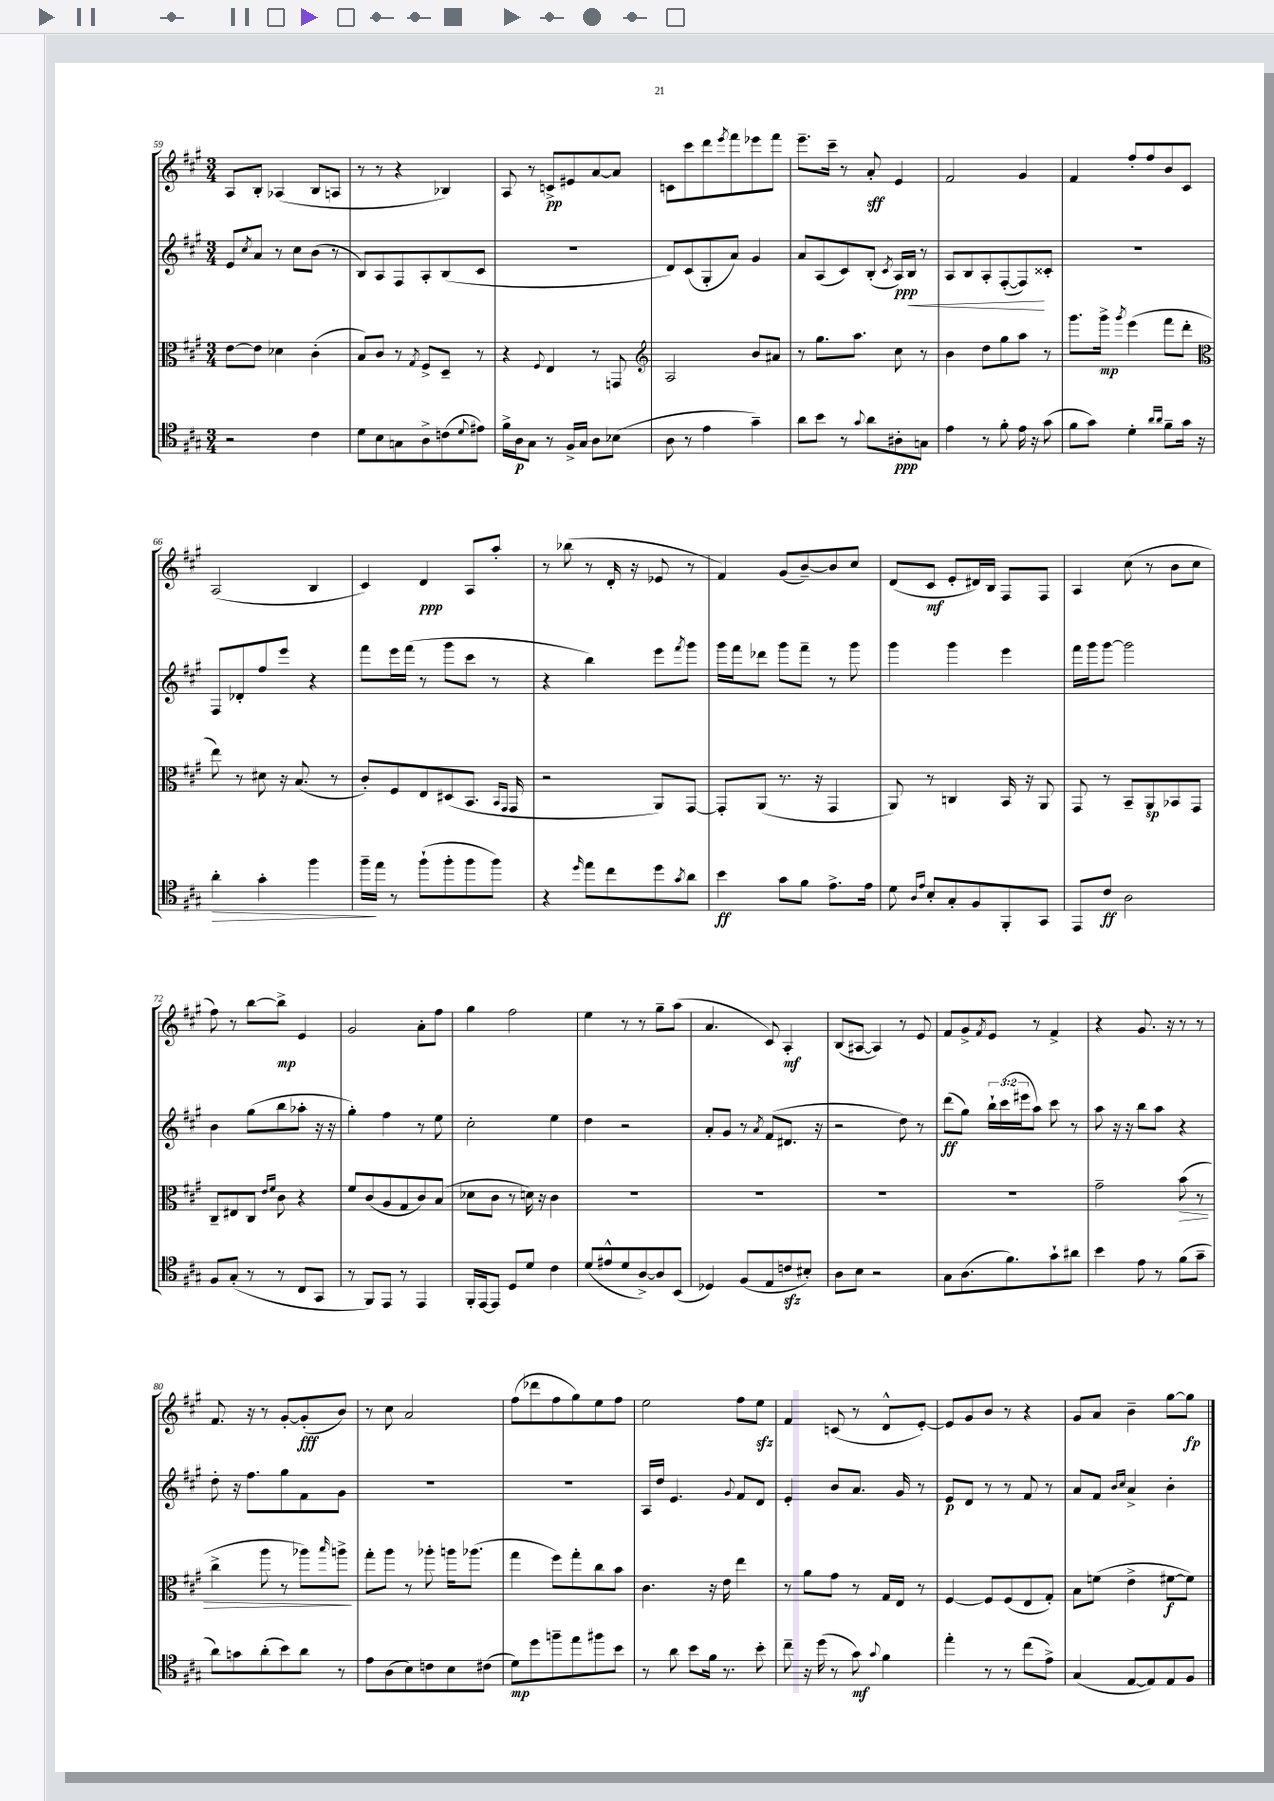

**kern	**kern	**kern	**kern
*staff4	*staff3	*staff2	*staff1
*clefC4	*clefC3	*clefG2	*clefG2
*k[f#c#g#]	*k[f#c#g#]	*k[f#c#g#]	*k[f#c#g#]
*M3/4	*M3/4	*M3/4	*M3/4
2r	[8e	8e	8A
.	.	8qcc#	.
.	8e]	8a	8B'
.	4d-	8r	(4A-
.	.	8cc#	.
4c#	(4c#'	(8b	8B
.	.	8r	8A
=	=	=	=
8d	8B)	8B)	8r
8B	8c#	8A	8r
8G	8r	8F#	4r
.	8qG#	.	.
8A^	8F#^	8A'	.
(8c	8D~	(8B	4B-)
8qqd	.	.	.
8e#)	8r	8c#	.
=	=	=	=
16f#^	4r	2.r	8A
16A	.	.	.
8G#	.	.	8r
.	8qqF#	.	.
8r	4E	.	8c^
16F#^	.	.	8e#
16G#	.	.	.
8A	8r	.	[8a
(8B-	8GG	.	8a]
=	=	=	=
*	*clefG2	*	*
8A	2A	8d)	8c
8r	.	(8c#	8ccc#
4e	.	8G#'	8ddd
.	.	.	8qeee
.	.	8a)	8fff#
4g#~)	8b	4g#	8eee-
.	8a#	.	8fff#
=	=	=	=
8a	8r	8a	8.eee~
8b	8.gg#	(8A	.
.	.	.	16ccc#~
8r	.	8c#)	8r
.	8.aa	.	.
8qqg#	.	.	.
8a	.	(8B'	8a'
.	.	8qc#	.
8A#'	8cc#	16A)	4e
.	.	16B	.
8G	8r	8r	.
=	=	=	=
4e	4b	8A	2f#
.	.	8B	.
8r	8dd	8A'	.
8f#'	8gg#	([8F#'	.
16e	8aa	8F#])	4g#
16r	.	.	.
(8g#	8r	8c##'	.
=	=	=	=
8f#	8.ggg#	2.r	4f#
8g#)	.	.	.
.	16ggg#^	.	.
.	8qggg#	.	.
4d'	(4eee	.	8ff#'
.	.	.	8ff#
16qqa	.	.	.
16qqa	.	.	.
8f#~	8fff#	.	8b
16g#	8ddd'	.	8c#
16r	.	.	.
=	=	=	=
*	*clefC3	*	*
4a'	8ee)	8F#	(2A
.	8r	8d-'	.
4g#'	8d#	8ff#	.
.	16r	8eee	.
.	(8.B	.	.
4ff#	.	4r	4B
.	8r	.	.
=	=	=	=
16ff#~	8c#')	8fff#	4c#)
16ee	.	.	.
8r	8F#	16eee	.
.	.	(16fff#	.
(8ff#`	8E	8r	4d
8ff#'	(8D#	8ggg#	.
8ff#	8.BB	8ccc#	8A
8ff#)	.	8r	8aa'
.	16qqBB	.	.
.	16qqGG#	.	.
.	16GG#	.	.
=	=	=	=
4r	2r	4r	8r
.	.	.	(8bb-
16qqdd	.	.	.
8ee	.	4bb)	8r
8cc#	.	.	16d'
.	.	.	16r
8dd	8AA)	8eee	8e-
8qg#	.	8qfff#	.
8a	[8GG#	8ggg#	8r
=	=	=	=
4b	8GG#']	16ggg#	4f#)
.	.	16fff#	.
.	(8AA	8ddd-	.
8g#	8.r	8ggg#	(8g#
8f#	.	8fff#~	[8b~)
.	16r	.	.
8.e^	4GG#	8r	8b]
.	.	8ggg#	8cc#
16e	.	.	.
=	=	=	=
8d	8AA)	4ggg#	(8d
16qqA	.	.	.
16qqe	.	.	.
8B'	8r	.	8c#
8G#'	4C	4ggg#	8e'
8F#	.	.	16d#)
.	.	.	16B
8FF#'	16BB	4eee	8F#
.	16r	.	.
8GG#	8AA	.	8F#
=	=	=	=
8EE	8GG#	16fff#	4A
.	.	16ggg#	.
8c#	8r	[8ggg#	.
2A	8BB~	2ggg#]	(8cc#
.	8AA	.	8r
.	8BB-	.	8b
.	8GG#	.	8cc#
=	=	=	=
8F#	8C#~	4b	8ff#)
(8G#'	8E#	.	8r
8r	8C#	(8gg#	[8bb
.	16qqe	.	.
.	16qqf#	.	.
8r	8c#	8bb	8bb^]
8C#	4r	8aa-'	4e
8GG#	.	16r	.
.	.	16r	.
=	=	=	=
8r	8f#	4gg#')	2g#
8FF#)	(8c#	.	.
8EE	8A	4ff#	.
8r	8G#	.	.
4EE	8c#)	8r	8a'
.	(8B	8ee	8ff#
=	=	=	=
16FF#'	8d-	2cc#'	4gg#
[16EE	.	.	.
8EE]	8c#	.	.
8D	8r	.	2ff#
8d	16d)	.	.
.	16r	.	.
4c#	4c#	4ee	.
=	=	=	=
(8d	2.r	4dd	4ee
8e#^^	.	.	.
8d	.	2r	8r
[8A^)	.	.	8r
8A]	.	.	8gg#~
(8BB	.	.	(8aa
=	=	=	=
4D-)	2.r	8a'	4.a
.	.	8g#	.
(8F#	.	8r	.
.	.	8qa	.
8E	.	(8f#	8c#)
8c	.	8.d#	4A'
8B#')	.	.	.
.	.	16r	.
=	=	=	=
8A	2.r	2r	(8B
8B	.	.	[8A#
2r	.	.	4A#])
.	.	8dd)	8r
.	.	8r	8e
=	=	=	=
8G#	2.r	(8ddd	8f#
(8.A	.	8gg#)	8g#^
.	.	.	8qf#
.	.	24bb`	8e
.	.	(24ccc#	.
8.f#)	.	.	.
.	.	24eee#	.
.	.	8aa)	8r
8g#`	.	8ccc#	4f#^
8a#	.	8r	.
=	=	=	=
4b	2g#~	8aa	4r
.	.	16r	.
.	.	16r	.
8e	.	8bb	8.g#
8r	.	8aa	.
.	.	.	16r
(8f#	(8b	4r	8r
8g#~	8r	.	8r
=	=	=	=
8a)	4cc#^	8dd'	8.f#
8g	.	16r	.
.	.	8.ff#	16r
(8a'	8aa	.	8r
8b)	8r	8gg#	[8g#'
8a	8aa-)	8f#	(8g#']
.	16qqbb	.	.
8r	8aa^	8g#	8b)
=	=	=	=
8e	8gg#'	2.r	8r
(8A	8aa	.	8cc#
8B)	8r	.	2a
8c	8aa-'	.	.
8B	16aa	.	.
.	(8.aa-	.	.
(8c#	.	.	.
=	=	=	=
8d)	4gg#	2.r	(8ff#
8dd	.	.	8ddd-
8ff~	8ff#)	.	8ff#
8ee	8gg#'	.	8gg#)
8ff#	8cc#	.	8ee
8b	8b	.	8ff#
=	=	=	=
8r	4.c#	16A	2ee
.	.	16dd	.
8a	.	4.e	.
8b	.	.	.
16f#	16r	.	.
8.r	16e	.	.
.	.	8qqg#	.
.	4ee	8f#	8ff#
8b'	.	8d	8ee
=	=	=	=
8cc#~	8r	4e'	4f#
16r	8a	.	.
(16dd	.	.	.
8r	8g#	8b	(8c
8g#)	8r	8.a	8r
8qqg#	.	.	.
4f#	16G#	.	8d^^
.	16E	16g#	.
.	8r	8r	[8e')
=	=	=	=
4ee'	[4F#	8e	8e]
.	.	8d	8g#
8r	8F#]	8r	8b
8r	(8F#	8r	8r
(8cc#	8E	8f#	4r
8e^)	8G#')	8r	.
=	=	=	=
(4G#	8B	8a	8g#
.	(8f	8f#	8a
.	.	16qqb	.
.	.	16qqcc#	.
[8E	4e^	4a^	4b~
8E])	.	.	.
8E	[8f#	4b'	[8gg#
8F#	8f#])	.	8gg#]
==	==	==	==
*-	*-	*-	*-
